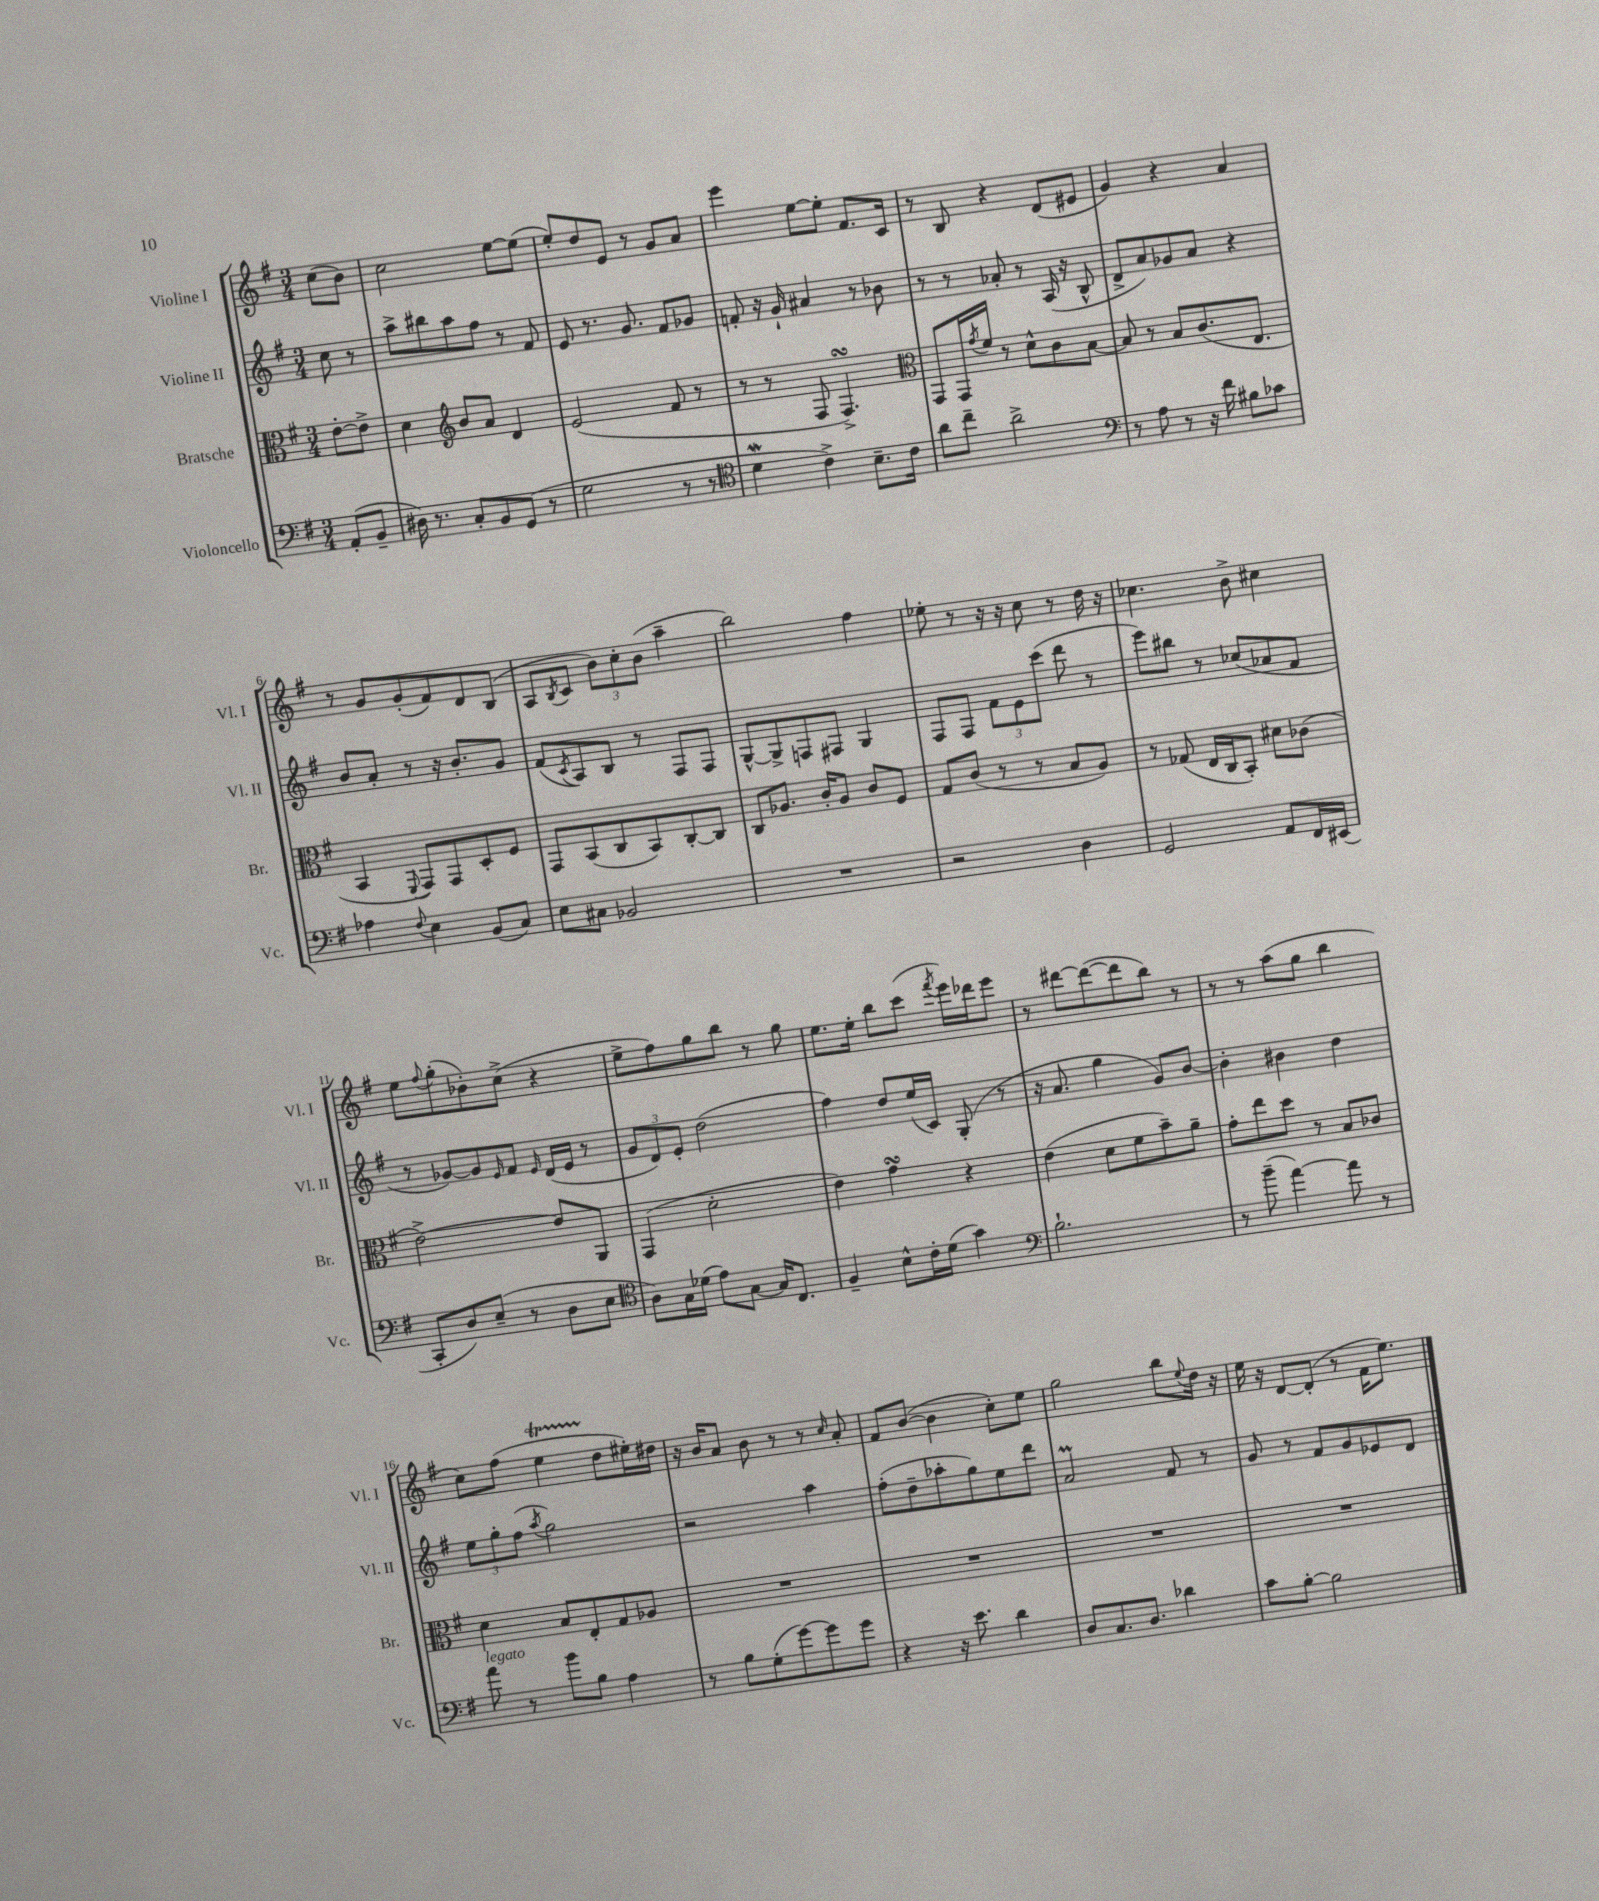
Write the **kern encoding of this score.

**kern	**kern	**kern	**kern
*part4	*part3	*part2	*part1
*staff4	*staff3	*staff2	*staff1
*I"Violoncello	*I"Bratsche	*I"Violine II	*I"Violine I
*I'Vc.	*I'Br.	*I'Vl. II	*I'Vl. I
*clefF4	*clefC3	*clefG2	*clefG2
*k[f#]	*k[f#]	*k[f#]	*k[f#]
*M3/4	*M3/4	*M3/4	*M3/4
=	=	=	=
(8AA'/L	[8e'\L	8cc\	(8cc\L
8BB~/J	8e^\J]	8r	8b\J)
=1	=1	=1	=1
16D#X\)	4d\	8aa^\L	2cc\
8.r	.	.	.
.	.	8bb#X\	.
*	*clefG2	*	*
8C'/L	8b/L	8aa\	.
8BB/	8a/J	8ff#\J	.
(8GG/J	4d/	8r	[8ee\L
8r	.	8f#/	(8ee\J]
=2	=2	=2	=2
2G\	(2e/	8e/	8ee'/L)
.	.	8.r	8dd/
.	.	.	8e/J
.	.	8.g/	.
.	.	.	8r
8r	8f#/	8f#/L	8g/L
8r	8r	8g-X/J	8a/J
=3	=3	=3	=3
*clefC4	*	*	*
4dW\	8r	8fn'/	4eee\
.	8r	16r	.
.	.	16g`/	.
4c^\)	8F#/	4a#X/	[8ee\L
.	4.F#sSsS^/)	.	8ee'\J]
8.B~\L	.	8r	8.f#/L
.	.	8b-X\	.
16c\Jk	.	.	16c/Jk
=4	=4	=4	=4
*	*clefC3	*	*
8a\L	8GG/L	8r	8r
8cc~\J	16GG/L	8r	8B/
.	8qg/	.	.
.	16f#/JJ	.	.
2a^\	8r	8a-X'/	4r
.	8d^^\L	8r	.
.	8c\	(16A/	(8d/L
.	.	16r	.
.	[8B\J	8B^^/	8e#X/J
=5	=5	=5	=5
*clefF4	*	*	*
8r	8B/]	8d^/L	4g/)
8A\	8r	8a/)	.
8r	8B/L	8g-X/	4r
16r	(8.c/	8a/J	.
16f#\	.	.	.
8B#X\L	.	4r	4a/
.	8.E/J	.	.
8c-X\J	.	.	.
!!LO:LB:g=z
=6	=6	=6	=6
4A-X\	4BB/	8b/L	8r
.	.	8a'/J	8g/L
8qqF#/	8qqFF#/	.	.
4E\	8GG/L)	8r	(8g'/
.	8GG/	16r	8f#/)
.	.	8.b'/L	.
(8BB/L	8D'/	.	8d/
8C/J)	8F#/J	8g/J	(8B/J
=7	=7	=7	=7
8E\L	8GG/L	(8f#/L	8A/L
.	.	8qc/	8qB/
8C#X\J	(8BB/	8A/)	8c/J
2BB-X/	8C/	8B/J	12b\L)
.	.	.	12cc'\
.	8BB/)	8r	.
.	.	.	(12b\J
.	[8C'/	8F#/L	4aa~\
.	8C/J]	8F#/J	.
=8	=8	=8	=8
2.r	8C/L	[8G^^/L	2bb\)
.	8.A-X/J	8G^/]	.
.	.	8Fn/	.
.	16c'/KL	.	.
.	8A-/J	8F#X/J	.
.	8c/L	4G/	4ff#\
.	8F#/J	.	.
=9	=9	=9	=9
2r	8G/L	8F#/L	8ee-X'\
.	(8c/J	8F#/J	8r
.	8r	12f#\L	16r
.	.	.	16r
.	.	12e\	.
.	8r	.	8cc\
.	.	(12ccc\J	.
4D\	8B/L	8ddd\	8r
.	8A/J)	8r	16dd\
.	.	.	16r
=10	=10	=10	=10
2GG/	8r	8eee\L)	4.cc-X\
.	(8G-X/	8bb#X\J	.
.	16E/LL	8r	.
.	16C/J	.	.
.	8BB'/J)	(8cc-X/L	8b^\
8AA/L	8d#X\L	8a-X/	4cc#X\
16FF#/L	(8c-X\J	8f#/J	.
(16EE#X/JJ	.	.	.
!!LO:LB:g=z
=11	=11	=11	=11
8CC'/L	[2e^\)	8r	8ee\L
.	.	.	8qqff#/
8D/)	.	[8g-X/L)	(8gg'\
(8E~/J	.	8g-/]	8b-X'\)
.	.	16qqe/	.
8r	.	8f#/J	(8cc^\J
.	.	16qqe/	.
8D\L	8e/L]	(16d/LL	4r
.	.	16e/JJ	.
8E\J	8AA/J	8r	.
=12	=12	=12	=12
*clefC4	*	*	*
8A\L)	(4GG/	12g/L	8ee^\L
.	.	12d/)	.
16G\L	.	.	8ff#\)
.	.	12e'/J	.
(16d-X\JJ	.	.	.
8e\L)	2d'\	(2dd\	8gg\
[8G\J	.	.	8bb\J
16G/KL]	.	.	8r
8.C/J	.	.	.
.	.	.	8gg\
=13	=13	=13	=13
4F#~/	4e\)	4ff#\)	8.ee\L
.	.	.	16ee'\Jk
8B^^\L	4gsSSs\	8dd/L	8bb\L
16c'\L	.	(16ee/L	(8ccc\J
(16d\JJ	.	16c/JJ)	.
.	.	.	8qfff#/
4g\)	4r	(8G'/	16eee\LL)
.	.	.	16ddd-X\J
.	.	8r	8eee\J
=14	=14	=14	=14
*clefF4	*	*	*
2.B`\	(4e\	16r	8r
.	.	8.a/	.
.	.	.	[8ddd#X\L
.	8d\L	4gg\	(8ddd#\_
.	8f#\	.	8ddd#\]
.	8b~\)	8g/L)	8bb\J)
.	8a~\J	[8b/J	8r
=15	=15	=15	=15
8r	8g'\L	4b'\]	8r
(8b~\	8ee\	.	8r
[4a\)	8dd\J	4b#X\	(8aa\L
.	8r	.	8gg\J
8a\]	8B/L	4dd\	4bb\
8r	8c-X/J	.	.
!!LO:LB:g=z
=16	=16	=16	=16
!LO:TX:a:i:t=legato	!	!	!
8a\	4d\	12ee\L	8cc\L)
.	.	12gg'\	.
8r	.	.	(8ff#\J
.	.	(12ff#\J	.
.	.	8qaa/	.
8b\L	8B/L	2gg\)	4eeT\
8B\J	8E'/	.	.
4A\	8G/	.	8dd\L
.	8A-X/J	.	16ee#X'\L)
.	.	.	16dd#X\JJ
=17	=17	=17	=17
8r	2.r	2r	16r
.	.	.	16b/KL
8B\L	.	.	8a/J
(8G'\	.	.	8b\
[8g\)	.	.	8r
8g\]	.	4aa\	8r
.	.	.	16qqcc/
8g\J	.	.	8a'/
=18	=18	=18	=18
4r	2.r	(8ff#'\L	8f#/L
.	.	8dd~\	([8b/J
16r	.	8aa-X'\	4b\]
8.e\	.	.	.
.	.	8gg\)	.
4d\	.	8ee\	8cc'\L)
.	.	8ddd\J	8ee\J
=19	=19	=19	=19
8D/L	2.r	2aM/	2gg\
8.C/	.	.	.
8.D/J	.	.	.
4d-X\	.	8f#/	8bb\L
.	.	.	8qqee/
.	.	8r	16dd\Jk
.	.	.	16r
=20	=20	=20	=20
8c\L	2.r	8g/	16ee\
.	.	.	16r
[8B'\J	.	8r	[8d/L
2B\]	.	8f#/L	(8d'/J]
.	.	8g/	8r
.	.	8e-X/	16f#\KL
.	.	.	8.ee\J)
.	.	8d/J	.
==	==	==	==
*-	*-	*-	*-
